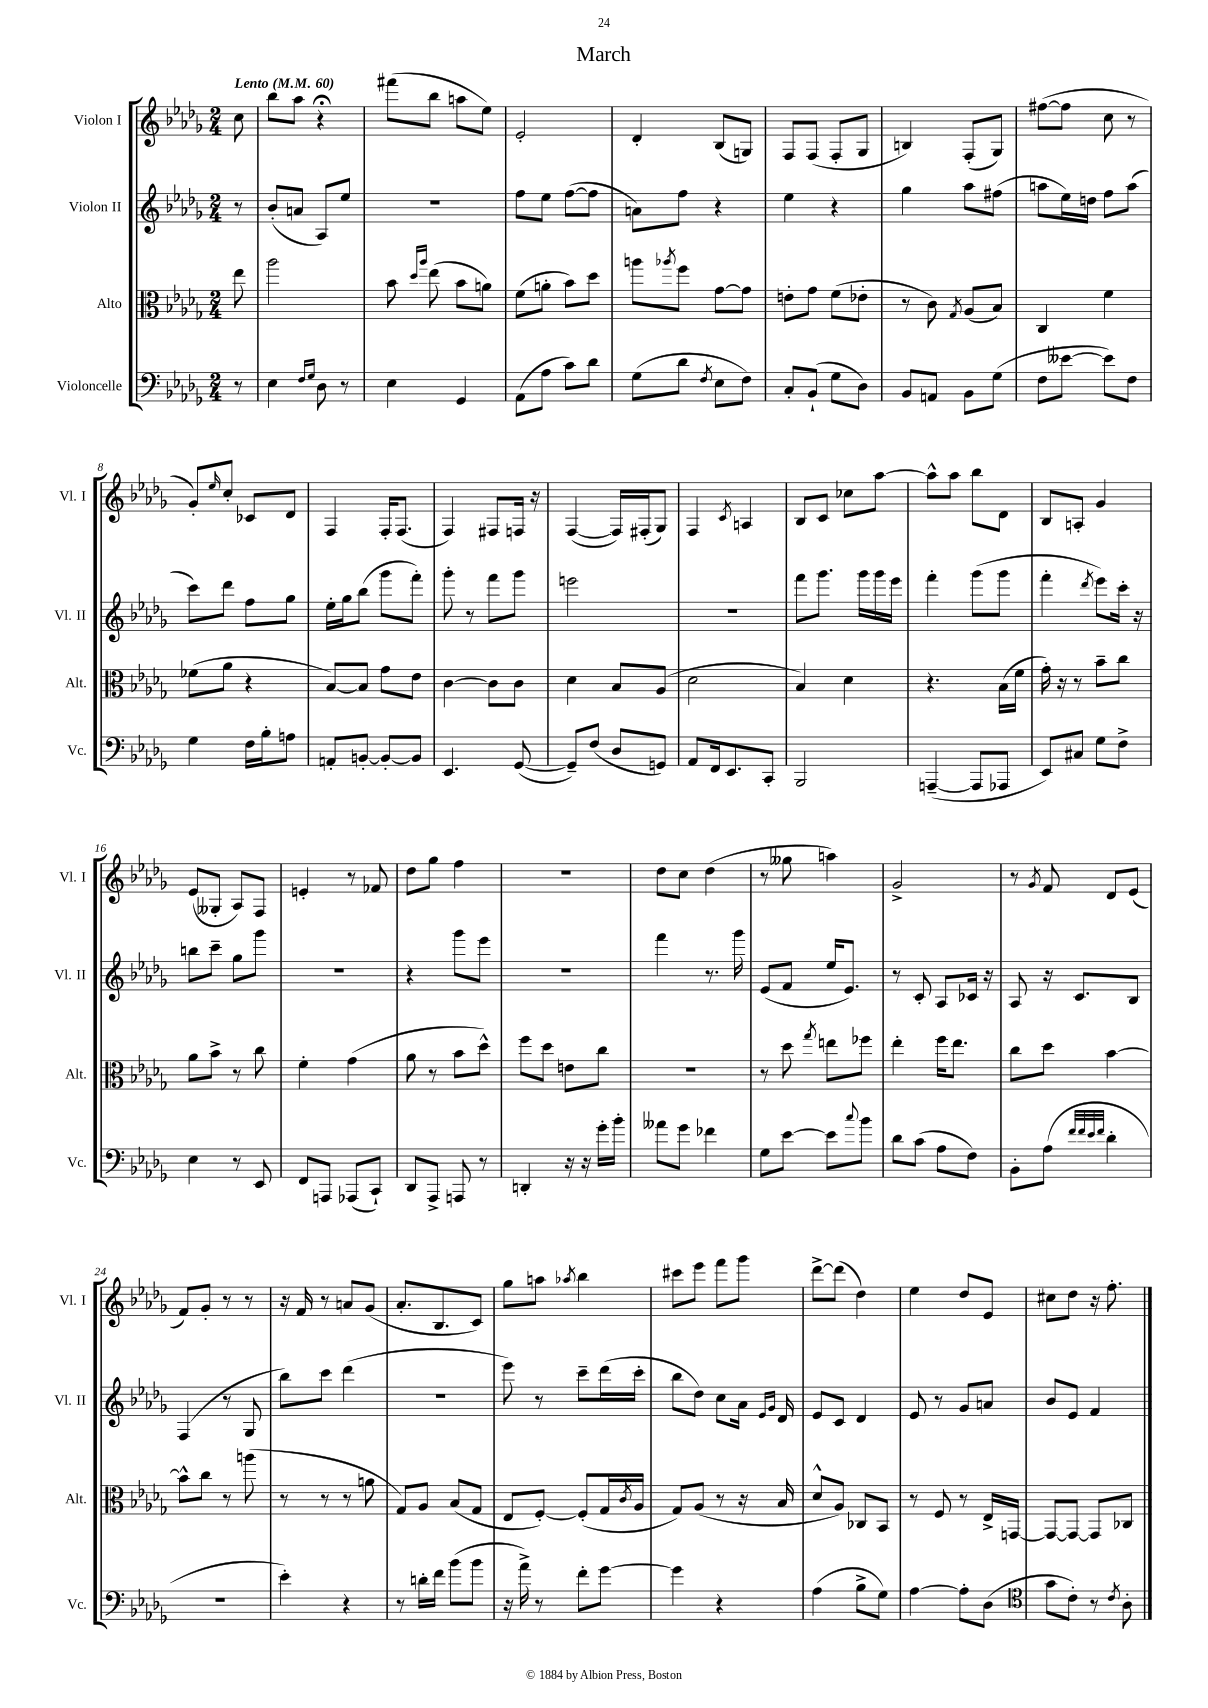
\header { title = "March" }
<<
\new StaffGroup <<
\new Staff = "s0" \with { instrumentName = "Violon I" shortInstrumentName = "Vl. I" } {
    \clef treble \key des \major \numericTimeSignature \time 2/4 \partial 8 \tempo "Lento" 4 = 60
    c''8 |
    bes''8 aes''8 r4\fermata |
    fis'''8( bes''8 a''8 ees''8) |
    ees'2-. |
    des'4-. bes8( g8) |
    f8 f8( f8-. ges8 |
    b4) f8-.( ges8) |
    fis''8~( fis''8 c''8 r8 |
    ges'8-.) \grace { ees''16 } c''8-. ces'8 des'8 |
    f4 f16-. f8.( |
    f4) fis8 f16 r16 |
    f4~( f16) fis16-.( ges8) |
    f4 \acciaccatura { c'8 } a4 |
    bes8 c'8 ces''8 aes''8~ |
    aes''8-^ aes''8 bes''8 des'8 |
    bes8 a8-. ges'4 |
    ees'8( geses8-. aes8) f8 |
    e'4-. r8 fes'8 |
    des''8 ges''8 f''4 |
    r2 |
    des''8 c''8 des''4( |
    r8 geses''8 a''4) |
    ges'2-> |
    r8 \acciaccatura { ges'8 } f'8 des'8 ees'8( |
    f'8) ges'8-. r8 r8 |
    r16 f'16 r8 a'8 ges'8( |
    aes'8.-. bes8. c'8) |
    ges''8 a''8 \acciaccatura { aes''8 } bes''4 |
    cis'''8 ees'''8 f'''8 ges'''8 |
    des'''8~-> des'''8( des''4) |
    ees''4 des''8 ees'8 |
    cis''8 des''8 r16 f''8.-. \bar "|." |
}
\new Staff = "s1" \with { instrumentName = "Violon II" shortInstrumentName = "Vl. II" } {
    \clef treble \key des \major \numericTimeSignature \time 2/4 \partial 8
    r8 |
    bes'8-.( a'8 aes8) ees''8 |
    r2 |
    f''8 ees''8 f''8~( f''8 |
    a'8) f''8 r4 |
    ees''4 r4 |
    ges''4 aes''8 fis''8( |
    a''8 ees''16) d''16 f''8 a''8( |
    c'''8) des'''8 f''8 ges''8 |
    ees''16-. ges''16 bes''8( ges'''8 f'''8-.) |
    ges'''8-. r8 f'''8 ges'''8 |
    e'''2 |
    R2 |
    f'''8 ges'''8. ges'''16 ges'''16 ees'''16 |
    f'''4-. ges'''8( ges'''8 |
    f'''4-. \acciaccatura { des'''8 } ees'''8) c'''16-. r16 |
    b''8 c'''8-- ges''8 ges'''8 |
    R2 |
    r4 ges'''8 ees'''8 |
    R2 |
    f'''4 r8. ges'''16 |
    ees'8( f'8 ees''16 ees'8.) |
    r8 c'8-. aes8 ces'16 r16 |
    aes8 r16 c'8. bes8 |
    f4( r8 ges8 |
    bes''8) c'''8 des'''4( |
    r2 |
    ees'''8) r8 c'''8-- des'''16( c'''16-. |
    bes''8 des''8) c''8 aes'16 \grace { ees'16 ges'16 } des'16 |
    ees'8 c'8 des'4 |
    ees'8 r8 ges'8 a'8 |
    bes'8 ees'8 f'4 \bar "|." |
}
\new Staff = "s2" \with { instrumentName = "Alto" shortInstrumentName = "Alt." } {
    \clef alto \key des \major \numericTimeSignature \time 2/4 \partial 8
    ees''8 |
    aes''2 |
    bes'8 \grace { des''16 aes''16 } ees''8( bes'8 a'8) |
    f'8( a'8-. bes'8) des''8 |
    a''8 \acciaccatura { aes''8 } f''8 ges'8~ ges'8 |
    e'8-. ges'8 f'8( ees'8-. |
    r8 c'8) \acciaccatura { ges8 } aes8( bes8) |
    c4 f'4 |
    fes'8( aes'8 r4 |
    bes8~) bes8 ges'8 ees'8 |
    c'4~ c'8 c'8 |
    des'4 bes8 aes8( |
    des'2 |
    bes4) des'4 |
    r4. bes16( f'16 |
    ges'16-.) r16 r8 bes'8-- c''8 |
    aes'8 bes'8-> r8 c''8 |
    f'4-. ges'4( |
    aes'8 r8 bes'8 des''8-^) |
    f''8 des''8 e'8 c''8 |
    R2 |
    r8 des''8 \acciaccatura { ges''8 } e''8 fes''8 |
    ees''4-. f''16 ees''8. |
    c''8 des''8 bes'4~ |
    bes'8-^ c''8 r8 a''8( |
    r8 r8 r8 a'8 |
    ges8) aes8 bes8( ges8 |
    ees8 f8~-.) f8-.( ges16 \acciaccatura { c'8 } aes16 |
    ges8) aes8( r8 r16 bes16 |
    des'8-^ aes8) ces8 bes,8 |
    r8 f8 r8 ees16-> g,16~ |
    g,8~ g,8~ g,8 ces8 \bar "|." |
}
\new Staff = "s3" \with { instrumentName = "Violoncelle" shortInstrumentName = "Vc." } {
    \clef bass \key des \major \numericTimeSignature \time 2/4 \partial 8
    r8 |
    ees4 \grace { f16 ges16 } des8 r8 |
    ees4 ges,4 |
    aes,8( aes8 c'8) des'8 |
    ges8( des'8 \acciaccatura { f8 } ees8 f8) |
    c8-. bes,8-!( ges8 des8) |
    bes,8 a,8 bes,8 ges8( |
    f8 eeses'8~ eeses'8) f8 |
    ges4 f16 bes16-. a8 |
    a,8-. b,8~-. b,8~-. b,8 |
    ees,4. ges,8~( |
    ges,8--) f8( des8 g,8) |
    aes,8 f,16 ees,8. c,8-. |
    bes,,2 |
    a,,4~--( a,,8 aes,,8 |
    ees,8) cis8 ges8 f8-> |
    ees4 r8 ees,8 |
    f,8 a,,8 aes,,8( c,8-!) |
    des,8 aes,,8-> a,,8 r8 |
    d,4-. r16 r16 ges'16-. bes'16-. |
    aeses'8 ges'8 fes'4 |
    ges8 ees'8~ ees'8 \appoggiatura { c''8 } bes'8 |
    des'8 c'8( aes8 f8) |
    bes,8-. aes8( \grace { f'32 f'32 ees'32 f'32 } des'4-. |
    R2 |
    ees'4-.) r4 |
    r8 d'16-. f'16 bes'8( bes'8 |
    r16 aes'16->) r8 f'8-. ges'8~ |
    ges'4 r4 |
    aes4( bes8-> ges8) |
    aes4~ aes8-. des8( |
    \clef tenor ges'8 c'8-.) r8 \acciaccatura { c'8 } aes8-. \bar "|." |
}
>>
>>
